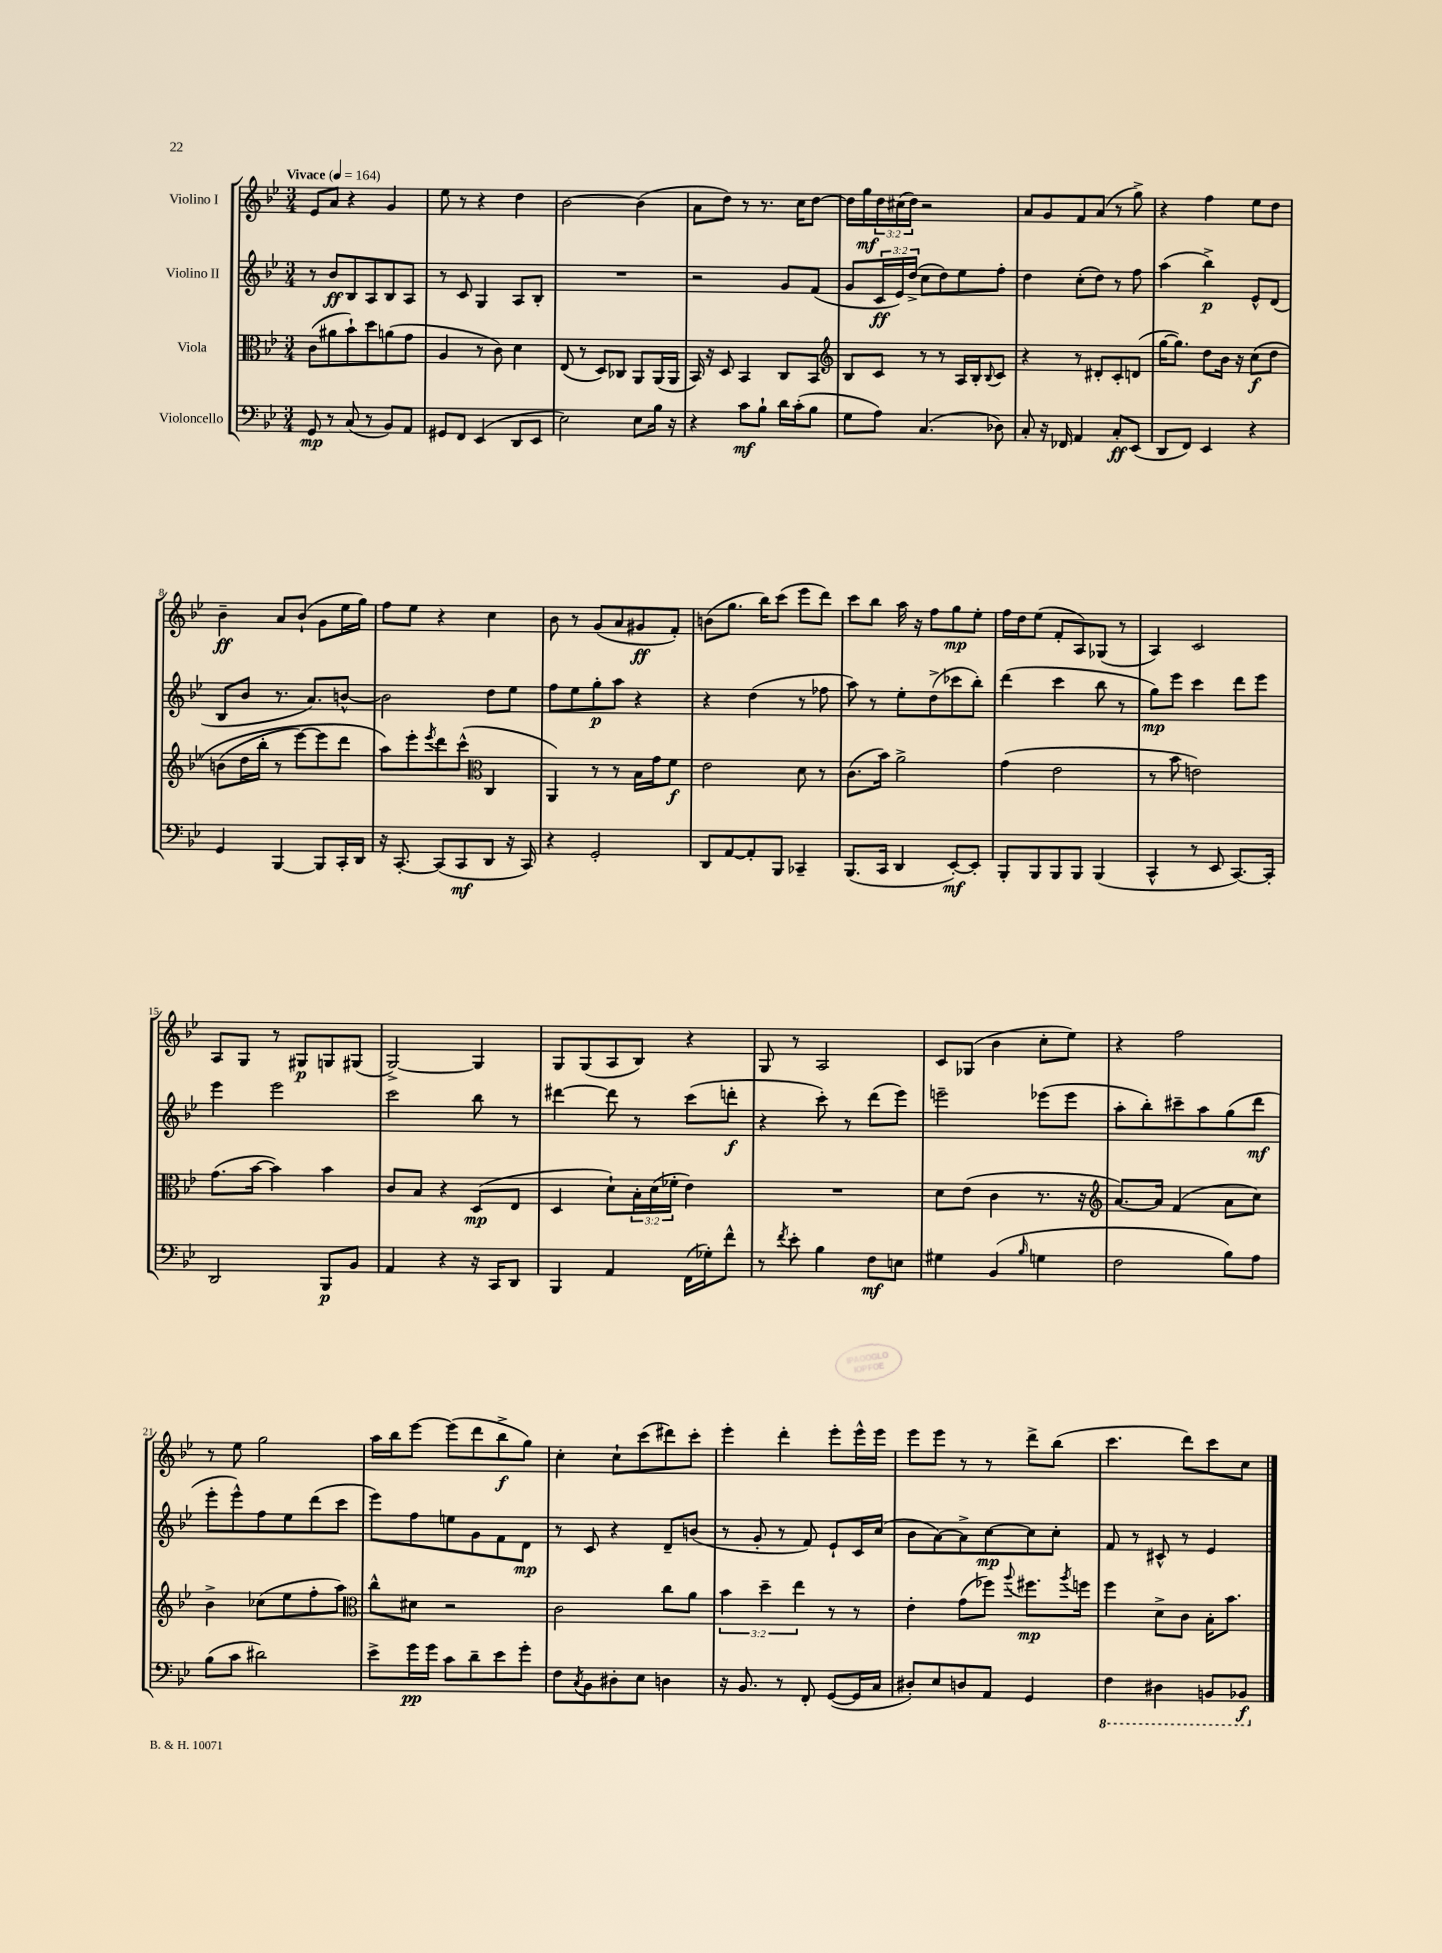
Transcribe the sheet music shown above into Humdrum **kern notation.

**kern	**kern	**kern	**kern
*staff4	*staff3	*staff2	*staff1
*clefF4	*clefC3	*clefG2	*clefG2
*k[b-e-]	*k[b-e-]	*k[b-e-]	*k[b-e-]
*M3/4	*M3/4	*M3/4	*M3/4
*MM164	*MM164	*MM164	*MM164
8GG	(8c	8r	8e-
8r	8a#	8b-	8a
(8C	8b-`)	8B-	4r
8r	8dd	8A	.
8BB-)	(8a	8B-	4g
8AA	8g	8A	.
=	=	=	=
8GG#	4A	8r	8ee-
8FF	.	8c	8r
(4EE-	8r	4G	4r
.	8c)	.	.
8DD	4d	8A	4dd
8EE-	.	8B-'	.
=	=	=	=
2E-)	(8E-	2.r	[2b-
.	8r	.	.
.	8D)	.	.
.	8C-	.	.
8E-	8AA	.	(4b-]
16B-	(16AA	.	.
16r	16AA	.	.
=	=	=	=
4r	16BB-)	2r	8a
.	16r	.	.
.	8D	.	8dd)
8c	4BB-	.	8r
8B-`	.	.	8.r
16d	8C	8g	.
(16c'	.	.	16cc
8B-	8BB-	(8f	[8dd
=	=	=	=
*	*clefG2	*	*
8G	8B-	8g	16dd]
.	.	.	16gg
8A)	8c	24c	24dd
.	.	24e-)	(24cc#
.	.	(24dd^	24dd)
(4.C	8r	8cc	2r
.	8r	8dd)	.
.	16A	8ee-	.
.	16B-'	.	.
.	8qqB-	.	.
8D-)	8c	8ff'	.
=	=	=	=
8C'	4r	4dd	8a
16r	.	.	8g
16FF-	.	.	.
4AA	8r	(8cc'	8f
.	8d#'	8dd)	(8a
8C'	8c'	8r	8r
(8EE-	(8d	8ff	8gg^)
=	=	=	=
8DD	[16gg	(4aa	4r
.	8.gg])	.	.
8FF)	.	.	.
4EE-	8dd	4bb-^)	4ff
.	16b-	.	.
.	16r	.	.
4r	&(8cc	8e-^^	8ee-
.	8dd	(8d	8dd
=	=	=	=
4GG	(8b	8B-	4b-~
.	16dd	8b-	.
.	16bb-'	.	.
[4BBB-	8r	8.r	8a
.	[8eee-)	.	(8b-`
.	.	8.a)	.
8BBB-]	8eee-]	.	8g
16CC'	8ddd	[8b^^	16ee-
16DD	.	.	16gg)
=	=	=	=
16r	8aa&)	2b]	8ff
[8.CC'	.	.	.
.	8eee-'	.	8ee-
.	8qeee-	.	.
(8CC]	8ddd	.	4r
8CC	(8ccc^^	.	.
*	*clefC3	*	*
8DD	4C	8dd	4cc
16r	.	8ee-	.
16CC)	.	.	.
=	=	=	=
4r	4AA)	8ff	8b-
.	.	8ee-	8r
2GG'	8r	8gg'	(8g
.	8r	8aa	8a
.	16B-	4r	8g#
.	16g	.	.
.	8f	.	8f')
=	=	=	=
8DD	2e-	4r	(8b
[8AA	.	.	8.gg
8AA']	.	(4dd	.
.	.	.	16bb-)
8BBB-	.	.	(8ccc
4CC-~	8d	8r	8eee-
.	8r	8ff-	8ddd)
=	=	=	=
(8.BBB-	(8.c	8aa)	8ccc
.	.	8r	8bb-
16CC	16b-)	.	.
4DD	2a^	8ee-'	16aa
.	.	.	16r
.	.	(8dd^	8ff
[8EE-')	.	8ccc-	8gg
8EE-']	.	8bb-')	8ee-'
=	=	=	=
8BBB-'	(4g	(4ddd	16ff
.	.	.	16dd
8BBB-	.	.	(8ee-
8BBB-	2e-	4ccc	8f'
8BBB-	.	.	8A)
(4BBB-	.	8bb-	(8G-
.	.	8r	8r
=	=	=	=
4CC^^	8r	8gg)	4A)
.	8b-	8eee-	.
8r	2e)	4ccc	2c
8EE-	.	.	.
[8.CC)	.	8ddd	.
.	.	8eee-	.
16CC']	.	.	.
=	=	=	=
2DD	(8.g	4eee-	8A
.	.	.	8G
.	[16b-	.	.
.	4b-])	2eee-	8r
.	.	.	8G#
8BBB-	4b-	.	8G
8BB-	.	.	(8G#
=	=	=	=
4AA	8c	2ccc	[2G^)
.	8B-	.	.
4r	4r	.	.
16r	(8D	8bb-	4G]
16CC	.	.	.
8DD	8E-	8r	.
=	=	=	=
4BBB-	4D	[4ddd#	8G
.	.	.	(8G
4AA	8d`)	8ddd#]	8A
.	24B-'	8r	8B-)
.	(24d	.	.
.	24f-'	.	.
(16FF	4e-)	(8ccc	4r
16G-')	.	.	.
8f^^	.	8ddd'	.
=	=	=	=
8r	2.r	4r	8G
8qf	.	.	.
8e-'	.	.	8r
4B-	.	8ccc')	2A
.	.	8r	.
8F	.	(8ddd	.
8E	.	8eee-)	.
=	=	=	=
4G#	8d	2eee~	8c
.	(8e-	.	(8G-
(4BB-	4c	.	4b-
16qqB-	.	.	.
4G	8.r	(8eee-	8cc'
.	.	8eee-	8ee-)
.	16r	.	.
=	=	=	=
*	*clefG2	*	*
2F	[8.a)	8aa'	4r
.	.	8bb-')	.
.	16a]	.	.
.	(4f	8ccc#~	2ff
.	.	8aa	.
8B-)	8a	(8gg	.
8A	8cc)	8ddd	.
=	=	=	=
(8B-	4b-^	8eee-'	8r
8c	.	8eee-^^)	8ee-
2d#)	(8cc-	8ff	2gg
.	8ee-	8ee-	.
.	8ff'	(8ddd	.
.	8aa)	8ccc	.
=	=	=	=
*	*clefC3	*	*
8e-^	8cc^^	8eee-)	16aa
.	.	.	16bb-
16g	8d#	8ff	[8eee-
16g	.	.	.
8c	2r	8ee	(8eee-]
8d~	.	8g	8ddd
8e-	.	8f	8bb-^
8g'	.	8d	8gg)
=	=	=	=
8F	2c	8r	4cc'
8qC	.	.	.
8BB-	.	8c	.
8D#'	.	4r	8cc`
8E-	.	.	(8ccc
4D	8cc	8d~	8ddd#)
.	8a	(8b	8ccc'
=	=	=	=
16r	6b-	8r	4eee-'
8.BB-	.	.	.
.	.	8g'	.
.	6dd~	.	.
8r	.	8r	4ddd'
.	6ee-	.	.
8FF'	.	8f)	.
([8GG	8r	8e-`	8eee-'
16GG]	8r	16c	16eee-^^
16C	.	(16cc	16eee-
=	=	=	=
8D#')	4e-'	8b-	8eee-
8E-	.	[8a)	8eee-
8D	(8g	8a^]	8r
8AA	8ff-)	[8cc	8r
.	8qqaa	.	.
4GG	8.ff#	8cc]	8ddd^
.	.	8cc'	(8bb-
.	8qaa	.	.
.	16ff	.	.
=	=	=	=
4FF	4ff	8f	4.ccc
.	.	8r	.
4DD#	8d^	8c#^^	.
.	8c	8r	8ddd)
8BBB	16B-'	4e-	8ccc
.	8.b-	.	.
8BBB-	.	.	8cc
==	==	==	==
*-	*-	*-	*-
